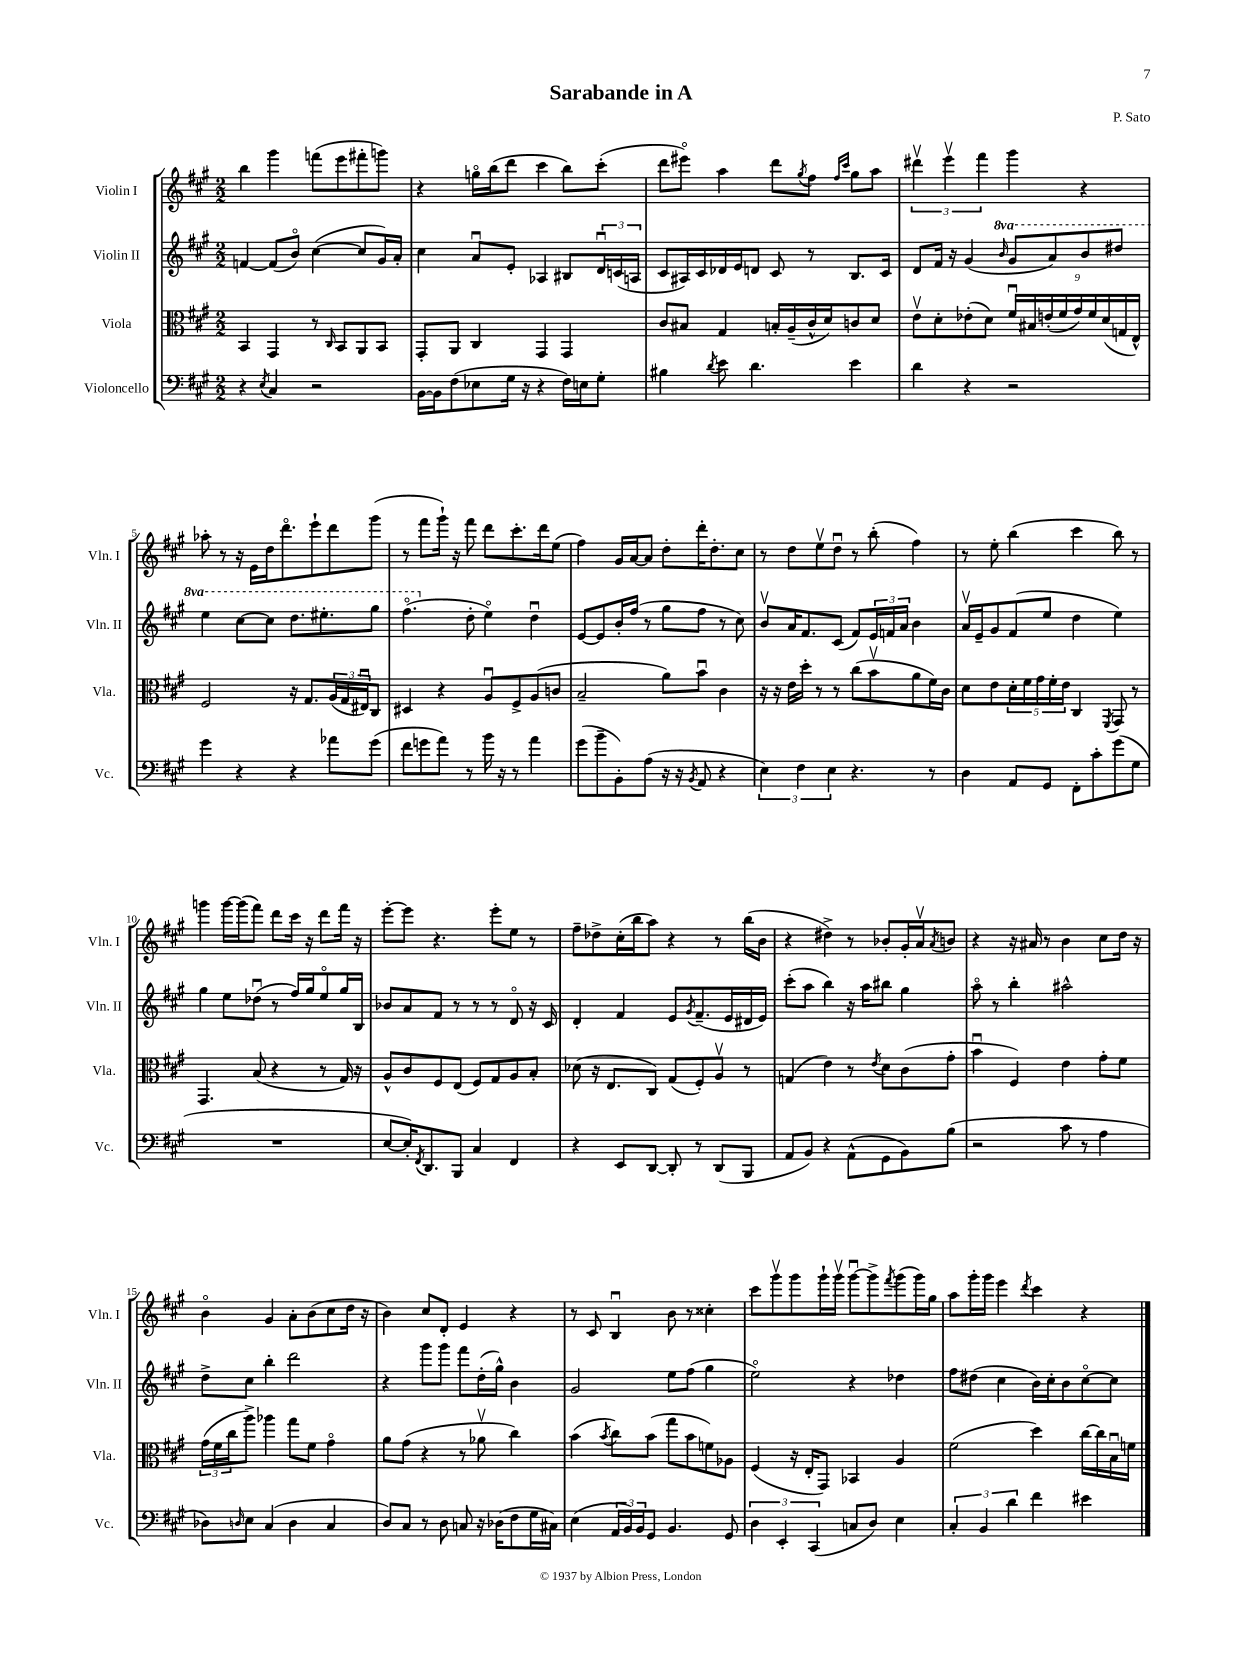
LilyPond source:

\header { title = "Sarabande in A" composer = "P. Sato" }
<<
\new StaffGroup <<
\new Staff = "s0" \with { instrumentName = "Violin I" shortInstrumentName = "Vln. I" } {
    \clef treble \key a \major \numericTimeSignature \time 2/2
    b''4 gis'''4 f'''8( e'''8 fis'''8-. g'''8) |
    r4 g''16\flageolet b''16( d'''8 cis'''4 b''8) cis'''8-.( |
    d'''8 eis'''8\flageolet) a''4 d'''8 \acciaccatura { gis''8 } fis''8 \grace { fis''16 cis'''16 } gis''8 a''8 |
    \tuplet 3/2 { dis'''4\upbow e'''4\upbow fis'''4 } gis'''4 r4 |
    aes''8-. r8 r16 e'16 d''16 d'''8.\flageolet e'''8-! d'''8 gis'''8( |
    r8 fis'''8 gis'''16-!) r16 fis'''8 d'''8 cis'''8.-. d'''16 e''8( |
    fis''4) gis'16 a'16~ a'8 d''8-. d'''16-. d''8.-. cis''8 |
    r8 d''8 e''8\upbow d''8\downbow r8 b''8-.( fis''4) |
    r8 e''8-. b''4( cis'''4 b''8) r8 |
    g'''4 g'''16~ g'''16( fis'''8) d'''8 cis'''16 r16 d'''8 fis'''16 r16 |
    e'''8~-. e'''8 r4. e'''8-. e''8 r8 |
    fis''8-- des''8-> cis''16-.( b''16 a''8) r4 r8 b''16( b'16 |
    r4 dis''4->) r8 bes'8-. gis'16-. a'16\upbow \acciaccatura { a'8 } b'8 |
    r4 r16 ais'16 r8 b'4 cis''8 d''16 r16 |
    b'4\flageolet gis'4 a'8-. b'8( cis''8 d''16 r16 |
    b'4) cis''8 d'8-. e'4 r4 |
    r8 cis'8 b4\downbow b'8 r8 cisis''4-. |
    cis'''8 gis'''8\upbow gis'''8 gis'''16-! gis'''16\upbow gis'''8~\downbow gis'''8-> \acciaccatura { fis'''8 } gis'''8( gis'''16) gis''16 |
    a''8 gis'''16-. gis'''16 e'''4 \acciaccatura { d'''8 } cis'''4 r4 \bar "|." |
}
\new Staff = "s1" \with { instrumentName = "Violin II" shortInstrumentName = "Vln. II" } {
    \clef treble \key a \major \numericTimeSignature \time 2/2 \set Staff.ottavationMarkups = #ottavation-simple-ordinals
    f'4~ f'8( b'8\flageolet) cis''4~( cis''8 gis'16) a'16-. |
    cis''4 a'8\downbow e'8-. aes4 bis8 \tuplet 3/2 { d'16\downbow c'16( a16 } |
    cis'8 ais16) cis'16 des'16 e'16 d'8 cis'8 r8 b8. cis'16 |
    d'8 fis'16 r16 gis'4( \ottava #1 \grace { b''16 } gis''8 a''8) b''8 dis'''8 |
    e'''4 cis'''8~ cis'''8 d'''8. eis'''8.-. gis'''8 |
    fis'''4.\flageolet( \ottava #0 d''8-. e''4\flageolet) d''4\downbow |
    e'8~ e'8 b'16-. fis''16( r8 gis''8 fis''8 r8 cis''8) |
    b'8\upbow a'16 fis'8. cis'8( fis'8) \tuplet 3/2 { e'16 f'16 a'16 } b'4 |
    a'16\upbow e'16-- gis'8 fis'8( e''8 d''4 e''4) |
    gis''4 e''8 des''8\downbow( r8 fis''16) gis''16 e''8\flageolet gis''16 b16 |
    bes'8 a'8 fis'8 r8 r8 r8 d'8\flageolet r16 cis'16 |
    d'4-. fis'4 e'8 \acciaccatura { gis'8 } fis'8.--( e'16 dis'16 e'16) |
    cis'''8-.( a''8 b''4) r16 a''16 bis''8 gis''4 |
    a''8\flageolet r8 b''4-. ais''2-^ |
    d''8-> cis''8 b''4-. d'''2 |
    r4 gis'''8 gis'''8 fis'''8 d''16-.( gis''16-^) b'4 |
    gis'2 e''8 fis''8( gis''4 |
    e''2\flageolet) r4 des''4 |
    fis''8 dis''8( cis''4 b'16) cis''16-. b'8 cis''8~\flageolet cis''8 \bar "|." |
}
\new Staff = "s2" \with { instrumentName = "Viola" shortInstrumentName = "Vla." } {
    \clef alto \key a \major \numericTimeSignature \time 2/2
    b,4 gis,4 r8 \grace { cis16 } b,8 a,8 b,8 |
    gis,8-. a,8 cis4 gis,4 gis,4 |
    cis'8 bis8 gis4 b16-. a16--( cis'16-^ d'16) c'8 d'8 |
    e'8\upbow d'8-. ees'8-.( d'8) \tuplet 9/8 { fis'16\downbow bis16 e'16-.( fis'16 gis'16) fis'16 d'16( g16 e16-^) } |
    fis2 r16 gis8. \tuplet 3/2 { a16( gis16 eis16\downbow) } cis8 |
    dis4 r4 a8\downbow fis8-> a8( c'8 |
    b2-- a'8) b'8\downbow cis'4 |
    r16 r16 e'16 d''16-. r8 r8 cis''8( b'8\upbow a'8 fis'16) cis'16 |
    d'8 e'8 \tuplet 5/4 { d'16-. fis'16 gis'16 fis'16-. e'16 } cis4 \acciaccatura { fis,8 } gis,8 r8 |
    gis,4. b8( r4 r8 gis16) r16 |
    a8-^ cis'8 fis8 e8( fis8) gis8 a8 b8-. |
    des'8( r16 e8. cis8) gis8( fis8-.) a8\upbow r8 |
    g4( e'4) r8 \acciaccatura { e'8 } d'8 cis'8( gis'8-. |
    b'4\downbow fis4) e'4 gis'8-. fis'8 |
    \tuplet 3/2 { gis'16( fis'16 cis''16 } a''8->) aes''4 gis''8 fis'8 gis'4\flageolet |
    a'8 gis'8( r4 r8 aes'8\upbow cis''4) |
    b'4( \acciaccatura { b'8 } cis''8) b'8( gis''8 b'8 f'8) aes8 |
    fis4( r16 e16-. gis,8) bes,4 a4 |
    fis'2( d''4) cis''16~ cis''16 b16\downbow f'16 \bar "|." |
}
\new Staff = "s3" \with { instrumentName = "Violoncello" shortInstrumentName = "Vc." } {
    \clef bass \key a \major \numericTimeSignature \time 2/2
    r4 \acciaccatura { e8 } cis4 r2 |
    b,16~ b,16 fis8( ees8 gis16 r16 r4 fis16) e16 gis8-. |
    bis4 \acciaccatura { d'8 } e'8 d'4. e'4 |
    d'4 r4 r2 |
    gis'4 r4 r4 aes'8 gis'8( |
    fis'8 g'8 a'8) r8 b'16 r16 r8 a'4 |
    gis'8( b'8-- b,8-.) a8( r16 r16 \acciaccatura { b,8 } a,8 r4 |
    \tuplet 3/2 { e4) fis4 e4 } r4. r8 |
    d4 a,8 gis,8 fis,8-. cis'8-. gis'8( gis8 |
    R1 |
    e8~ e16-.) \acciaccatura { fis,8 } d,8. b,,8 cis4 fis,4 |
    r4 e,8 d,8~ d,8-. r8 d,8( b,,8 |
    a,8 b,8) r4 a,8-^( gis,8 b,8) b8( |
    r2 cis'8 r8 a4 |
    des8) \grace { d16 } e8 cis4( d4 cis4 |
    d8) cis8 r8 d8 c8 r16 des16( fis8 gis16 cis16) |
    e4( \tuplet 3/2 { a,16 b,16) b,16 } gis,8 b,4. gis,8 |
    \tuplet 3/2 { d4 e,4-. cis,4( } c8 d8) e4 |
    \tuplet 3/2 { cis4-. b,4 d'4 } fis'4 eis'4 \bar "|." |
}
>>
>>
